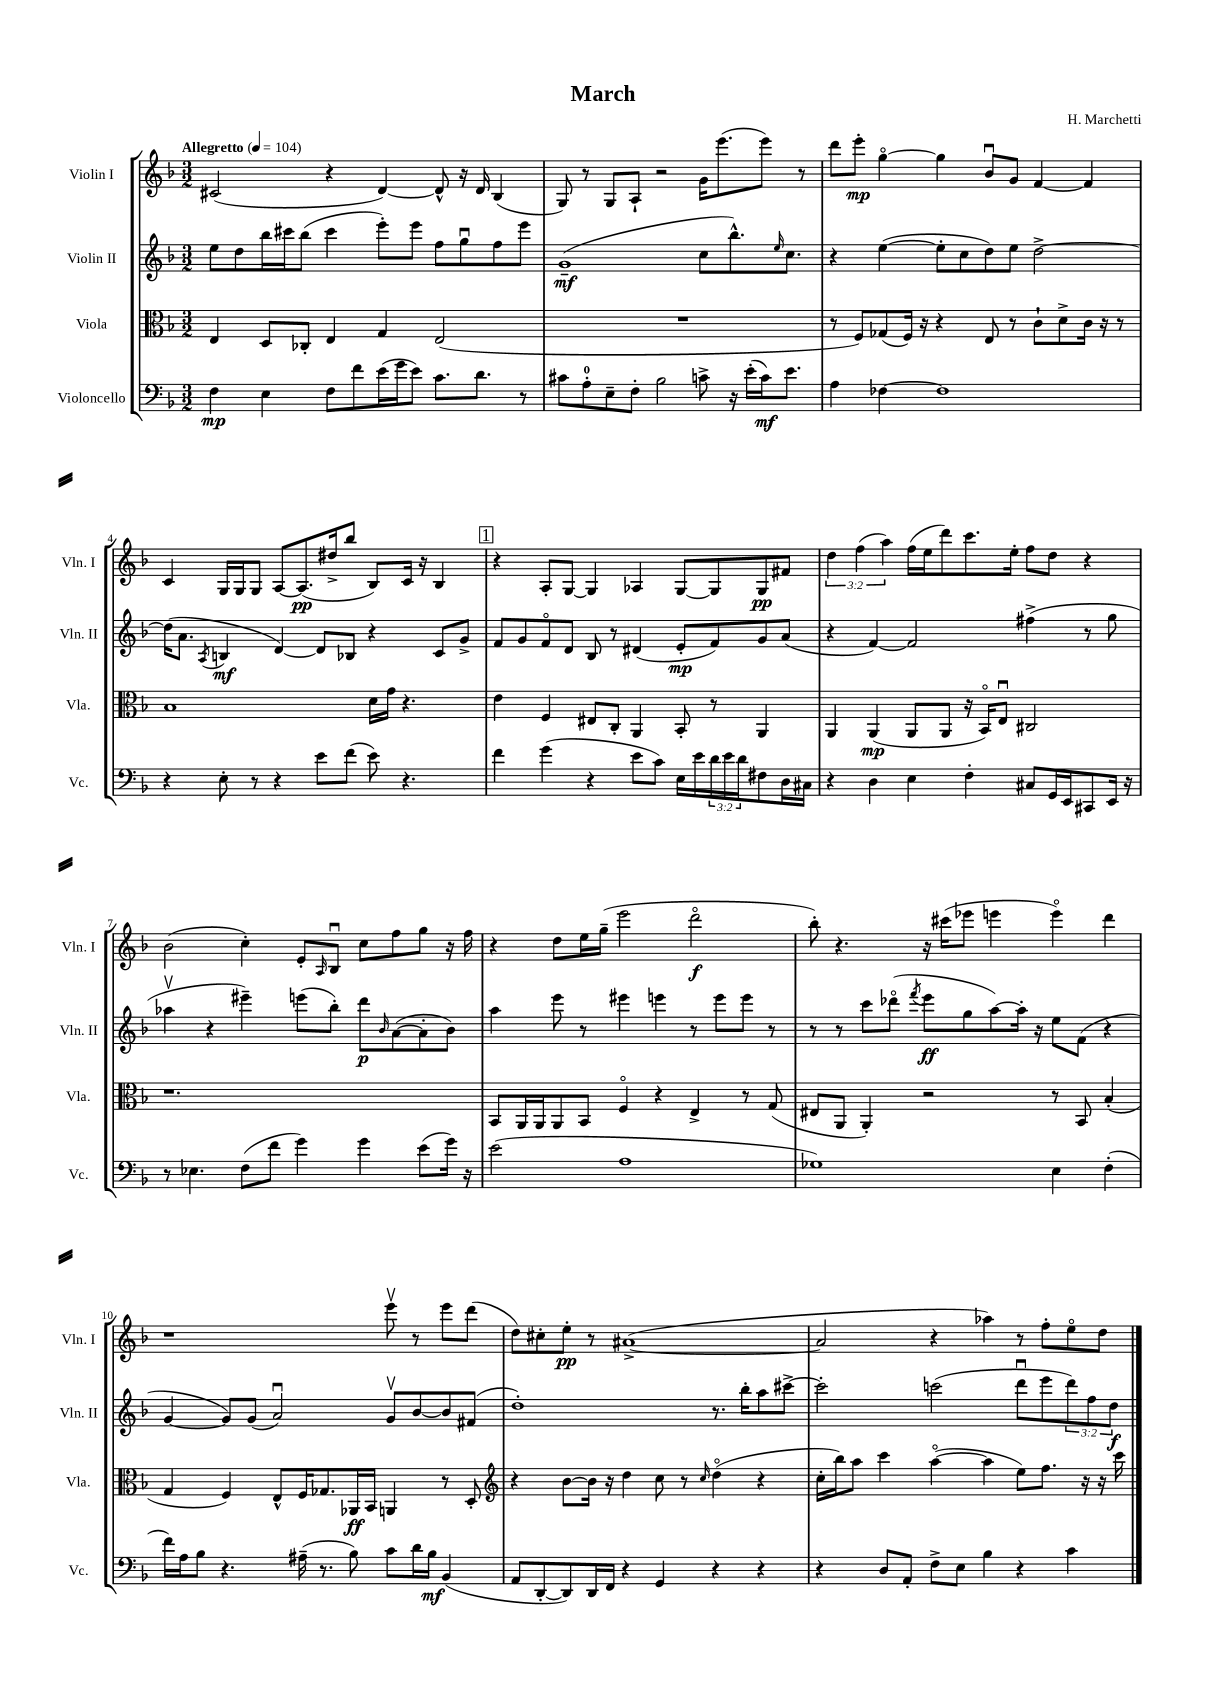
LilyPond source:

\header { title = "March" composer = "H. Marchetti" }
<<
\new StaffGroup <<
\new Staff = "s0" \with { instrumentName = "Violin I" shortInstrumentName = "Vln. I" } {
    \clef treble \key f \major \numericTimeSignature \time 3/2 \override Staff.TupletNumber.text = #tuplet-number::calc-fraction-text \tempo "Allegretto" 4 = 104
    cis'2( r4 d'4~) d'8-^ r16 d'16 bes4( |
    g8) r8 g8 a8-! r2 g'16 e'''8.( e'''8) r8 |
    d'''8 e'''8-.\mp g''4~\flageolet g''4 bes'8\downbow g'8 f'4~ f'4 |
    c'4 g16 g16 g8 a8~ a8.\pp( dis''16-> bes''8 bes8) c'16 r16 bes4 |
    \mark \markup { \box "1" } r4 a8-. g8~ g4 aes4 g8~ g8 g8\pp fis'8 |
    \tuplet 3/2 { d''4 f''4( a''4) } f''16( e''16 d'''8) c'''8. e''16-. f''8 d''8 r4 |
    bes'2( c''4-.) e'8-. \grace { a16 } bes8\downbow c''8 f''8 g''8 r16 f''16 |
    r4 d''8 e''16 g''16--( e'''2 d'''2\flageolet\f |
    bes''8-.) r4. r16 cis'''16( ees'''8 e'''4 e'''4\flageolet) d'''4 |
    r1 e'''8\upbow r8 e'''8 d'''8( |
    d''8) cis''8-. e''8-.\pp r8 ais'1~->( |
    ais'2 r4 aes''4) r8 f''8-. e''8\flageolet d''8 \bar "|." |
}
\new Staff = "s1" \with { instrumentName = "Violin II" shortInstrumentName = "Vln. II" } {
    \clef treble \key f \major \numericTimeSignature \time 3/2 \override Staff.TupletNumber.text = #tuplet-number::calc-fraction-text
    e''8 d''8 bes''16 cis'''16 bes''8( cis'''4 e'''8-.) e'''8 f''8 g''8\downbow f''8 e'''8 |
    g'1--\mf( c''8 bes''8.-^) \grace { e''16 } c''8. |
    r4 e''4~( e''8-. c''8 d''8) e''8 d''2~-> |
    d''16( a'8. \acciaccatura { a8 } b4\mf d'4~) d'8 bes8 r4 c'8 g'8-> |
    \mark \markup { \box "1" } f'8 g'8 f'8\flageolet d'8 bes8 r8 dis'4( e'8-.\mp f'8) g'8 a'8( |
    r4 f'4~) f'2 fis''4->( r8 g''8 |
    aes''4\upbow r4 eis'''4--) e'''8( bes''8-.) d'''8\p \grace { bes'16 } a'8~( a'8-. bes'8) |
    a''4 e'''8 r8 eis'''4 e'''4 r8 e'''8 e'''8 r8 |
    r8 r8 c'''8 des'''8\flageolet( \acciaccatura { f'''8 } e'''8\ff g''8 a''8~) a''16-. r16 e''8 f'8( r4 |
    g'4~ g'8) g'8( a'2\downbow) g'8\upbow bes'8~ bes'8 fis'8( |
    d''1-.) r8. bes''16-. a''8 cis'''8~-> |
    cis'''2-. c'''2( d'''8\downbow e'''8 \tuplet 3/2 { d'''8) f''8 d''8\f } \bar "|." |
}
\new Staff = "s2" \with { instrumentName = "Viola" shortInstrumentName = "Vla." } {
    \clef alto \key f \major \numericTimeSignature \time 3/2
    e4 d8 ces8-. e4 g4 e2( |
    R1. |
    r8 f8) ges8( f16) r16 r4 e8 r8 c'8-! d'8-> c'16 r16 r8 |
    bes1 d'16 g'16 r4. |
    \mark \markup { \box "1" } e'4 f4 eis8 c8-. a,4 bes,8-. r8 a,4 |
    a,4 a,4\mp( a,8 a,8 r16 bes,16\flageolet) e8\downbow cis2 |
    r1. |
    bes,8 a,16 a,16 a,8 bes,8 f4\flageolet r4 e4-> r8 g8( |
    eis8 a,8 a,4-.) r2 r8 bes,8 bes4-.( |
    g4 f4) e8-^ f16 ges8. aes,16\ff bes,16 a,4 r8 d8-. |
    \clef treble r4 bes'8~ bes'16 r16 d''4 c''8 r8 \grace { c''16 } d''4\flageolet( r4 |
    c''16-. bes''16) a''8 c'''4 a''4~\flageolet( a''4 e''8) f''8. r16 r16 c'''16 \bar "|." |
}
\new Staff = "s3" \with { instrumentName = "Violoncello" shortInstrumentName = "Vc." } {
    \clef bass \key f \major \numericTimeSignature \time 3/2 \override Staff.TupletNumber.text = #tuplet-number::calc-fraction-text
    f4\mp e4 f8 f'8 e'16( g'16 e'8) c'8. d'8. r8 |
    cis'8 a8-0-. e8-- f8-. bes2 c'8-> r16 e'16-.( c'16\mf) e'8. |
    a4 fes4~ fes1 |
    r4 e8-. r8 r4 e'8 f'8( e'8) r4. |
    \mark \markup { \box "1" } f'4 g'4( r4 e'8 c'8) e16 e'16 \tuplet 3/2 { d'16 e'16 d'16 } fis8 d16 cis16 |
    r4 d4 e4 f4-. cis8 g,16 e,16 cis,8 e,16 r16 |
    r8 ees4. f8( f'8 g'4) g'4 e'8( g'16) r16 |
    e'2( a1 |
    ges1) e4 f4-.( |
    f'16) a16 bes8 r4. ais16--( r8. bes8) c'8 d'16 bes16\mf bes,4( |
    a,8 d,8~-. d,8) d,16 f,16 r4 g,4 r4 r4 |
    r4 d8 a,8-. f8-> e8 bes4 r4 c'4 \bar "|." |
}
>>
>>
